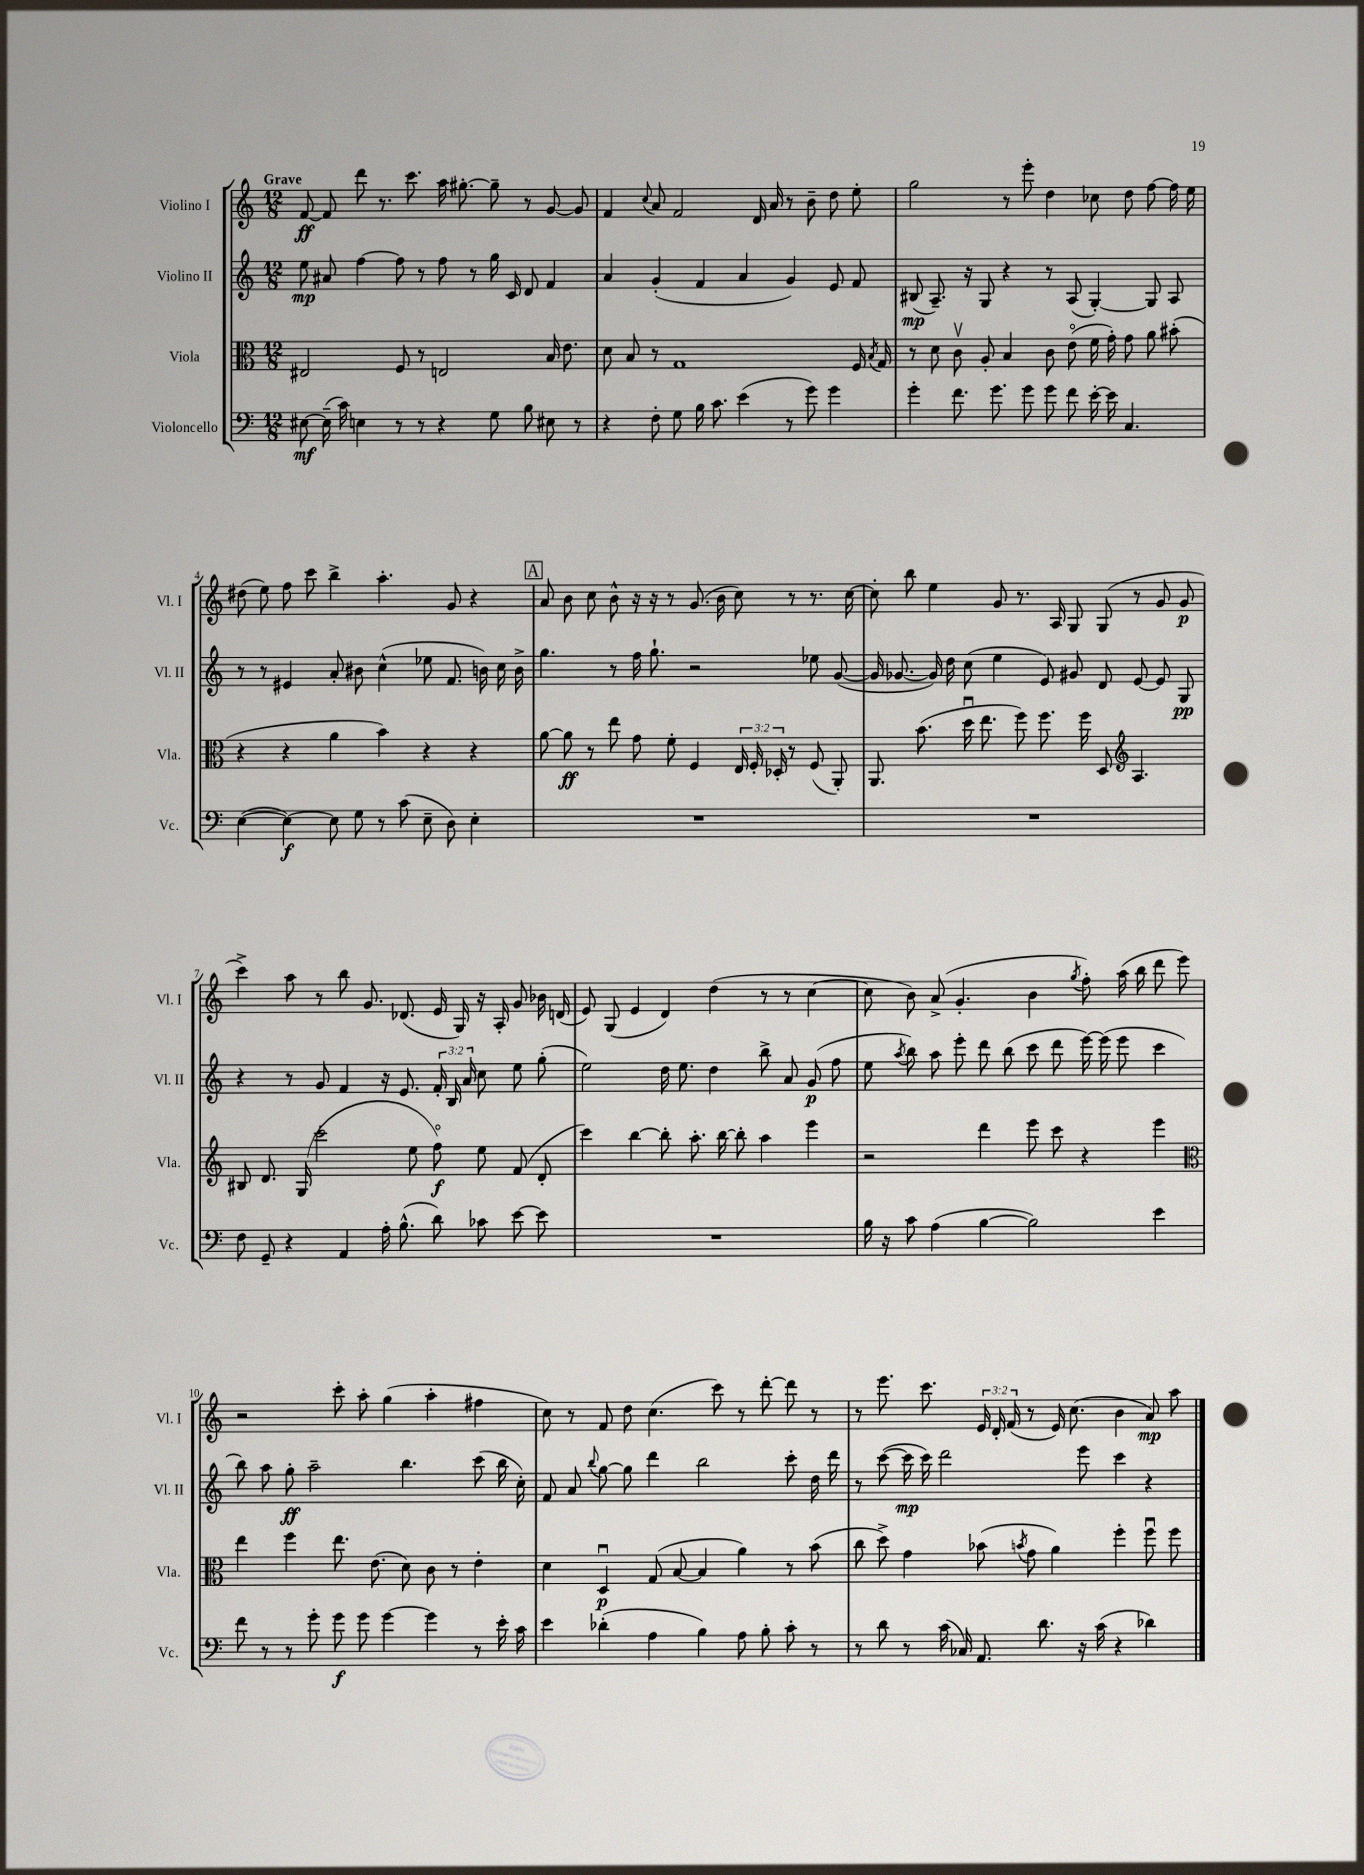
<<
\new StaffGroup <<
\new Staff = "s0" \with { instrumentName = "Violino I" shortInstrumentName = "Vl. I" } {
    \clef treble \key c \major \numericTimeSignature \time 12/8 \override Staff.TupletNumber.text = #tuplet-number::calc-fraction-text \tempo "Grave"
    \autoBeamOff f'8~\ff f'8 d'''8 r8. c'''8. a''16 gis''8.~-. gis''8-- r8 g'8~ g'8 |
    f'4 \appoggiatura { c''8 } a'8 f'2 d'16 a'16 r8 b'8-- d''8 e''8-. |
    g''2 r8 e'''8-. d''4 ces''8 d''8 f''8~ f''16 e''16 |
    dis''8( e''8) f''8 c'''8 b''4-> a''4.-. g'8 r4 |
    \mark \markup { \box "A" } a'8 b'8 c''8 b'8-^ r16 r16 r8 g'8.( b'16 c''8) r8 r8. c''16~ |
    c''8-. b''8 e''4 g'8 r8. a16 g8 g8( r8 g'8 g'8\p |
    c'''4->) a''8 r8 b''8 g'8. des'8.( e'16 g16) r16 a16-. g'8 bes'16 d'16( |
    e'8) g8( e'4 d'4) d''4( r8 r8 c''4~ |
    c''8 b'8) a'8->( g'4.-. b'4 \acciaccatura { g''8 } f''8-.) a''16( b''16 d'''8 e'''8) |
    r2 c'''8-. a''8-. g''4( a''4-. fis''4 |
    c''8) r8 f'8 d''8 c''4.( c'''8) r8 d'''8~-. d'''8 r8 |
    r8 e'''8. c'''8. \tuplet 3/2 { e'16 d'16-. f'16( } r8 e'16) c''8.( b'4 a'8\mp) a''8 \bar "|." |
}
\new Staff = "s1" \with { instrumentName = "Violino II" shortInstrumentName = "Vl. II" } {
    \clef treble \key c \major \numericTimeSignature \time 12/8 \override Staff.TupletNumber.text = #tuplet-number::calc-fraction-text
    \autoBeamOff e''8\mp ais'8 f''4~ f''8 r8 f''8 r8 g''16 c'16 d'8 f'4 |
    a'4 g'4-.( f'4 a'4 g'4) e'8 f'8 |
    bis8\mp( a8.--) r16 g8 r4 r8 a8( g4~-.) g8 a8 |
    r8 r8 eis'4 a'8-. bis'8 c''4-^( ees''8 f'8. b'16) c''16 b'16-> |
    \mark \markup { \box "A" } g''4. r8 f''16 g''8.-! r2 ees''8 g'8~( |
    g'16 ges'8.~ ges'16) d''16 c''8( e''4 e'8) gis'8 d'8 e'8~ e'8 g8\pp |
    r4 r8 g'8 f'4 r16 e'8. \tuplet 3/2 { f'16-. b16 a'16 } c''8 e''8 g''8-.( |
    e''2) d''16 e''8. d''4 b''8-> a'8 g'8\p( f''8 |
    e''8 \acciaccatura { a''8 } b''8) a''8 e'''8-. d'''8 b''8( c'''8 d'''8 e'''16~) e'''16( e'''8 c'''4 |
    b''8) a''8 g''8-.\ff a''2-- b''4. c'''8( b''16 c''16-.) |
    f'8 a'8 \appoggiatura { b''8 } g''8~ g''8 d'''4 b''2 c'''8-. d''16 d'''16 |
    r8 c'''8~( c'''16\mp c'''16) d'''2 e'''8 c'''4 r4 \bar "|." |
}
\new Staff = "s2" \with { instrumentName = "Viola" shortInstrumentName = "Vla." } {
    \clef alto \key c \major \numericTimeSignature \time 12/8 \override Staff.TupletNumber.text = #tuplet-number::calc-fraction-text
    \autoBeamOff eis2 f8 r8 e2 b16 e'8. |
    d'8 b8 r8 g1 f16 \acciaccatura { b8 } g16 |
    r8 d'8 c'8\upbow a8-. b4 c'8 e'8\flageolet( f'16 g'16-.) g'8 a'8 bis'8-.( |
    r4 r4 a'4 b'4) r4 r4 |
    \mark \markup { \box "A" } a'8~ a'8\ff r8 e''8 g'8 f'8-. f4 \tuplet 3/2 { e16 f16-. des16-. } r8 f8( a,8-.) |
    a,8. b'8.( d''16\downbow e''8. f''8) f''8. f''16 d8 \clef treble a4. |
    bis8 d'8. g16( c'''2-. e''8 f''8\flageolet\f) e''8 f'8( d'8-. |
    c'''4) b''4~ b''8-. a''8.-. b''16~ b''8-. a''4 e'''4 |
    r2 d'''4 e'''8 c'''8 r4 e'''4 |
    \clef alto e''4 f''4 e''8. e'8.( d'8) c'8 r8 e'4-. |
    d'4 d4\downbow\p g8( b8~ b4 a'4) r8 b'8( |
    c''8 d''8->) g'4 bes'8( \acciaccatura { b'8 } g'8 a'4) f''4-. f''8\downbow f''8 \bar "|." |
}
\new Staff = "s3" \with { instrumentName = "Violoncello" shortInstrumentName = "Vc." } {
    \clef bass \key c \major \numericTimeSignature \time 12/8
    \autoBeamOff eis8~\mf eis16--( c'16) e4 r8 r8 r4 g8 b8 eis8 r8 |
    r4 f8-. g8 b16 c'8. e'4( r8 g'8) g'4 |
    g'4-. f'8. g'8. g'8 g'8 f'8 e'16~-. e'16 c4. |
    e4~( e4~\f) e8 g8 r8 c'8( e8-- d8) e4-. |
    \mark \markup { \box "A" } R1. |
    R1. |
    f8 g,8-- r4 a,4 a16-. b8.-^( d'8) ces'8 e'8~ e'8 |
    R1. |
    b16 r16 c'8 a4( b4~ b2) e'4 |
    f'8 r8 r8 g'8-. g'8\f g'8 g'4~ g'4 r8 e'16-. c'16 |
    e'4 des'4-.( a4 b4) a8 b8-. c'8-. r8 |
    r8 d'8 r8 c'16( ces16) a,8. d'8. r16 c'16( r4 des'4) \bar "|." |
}
>>
>>
